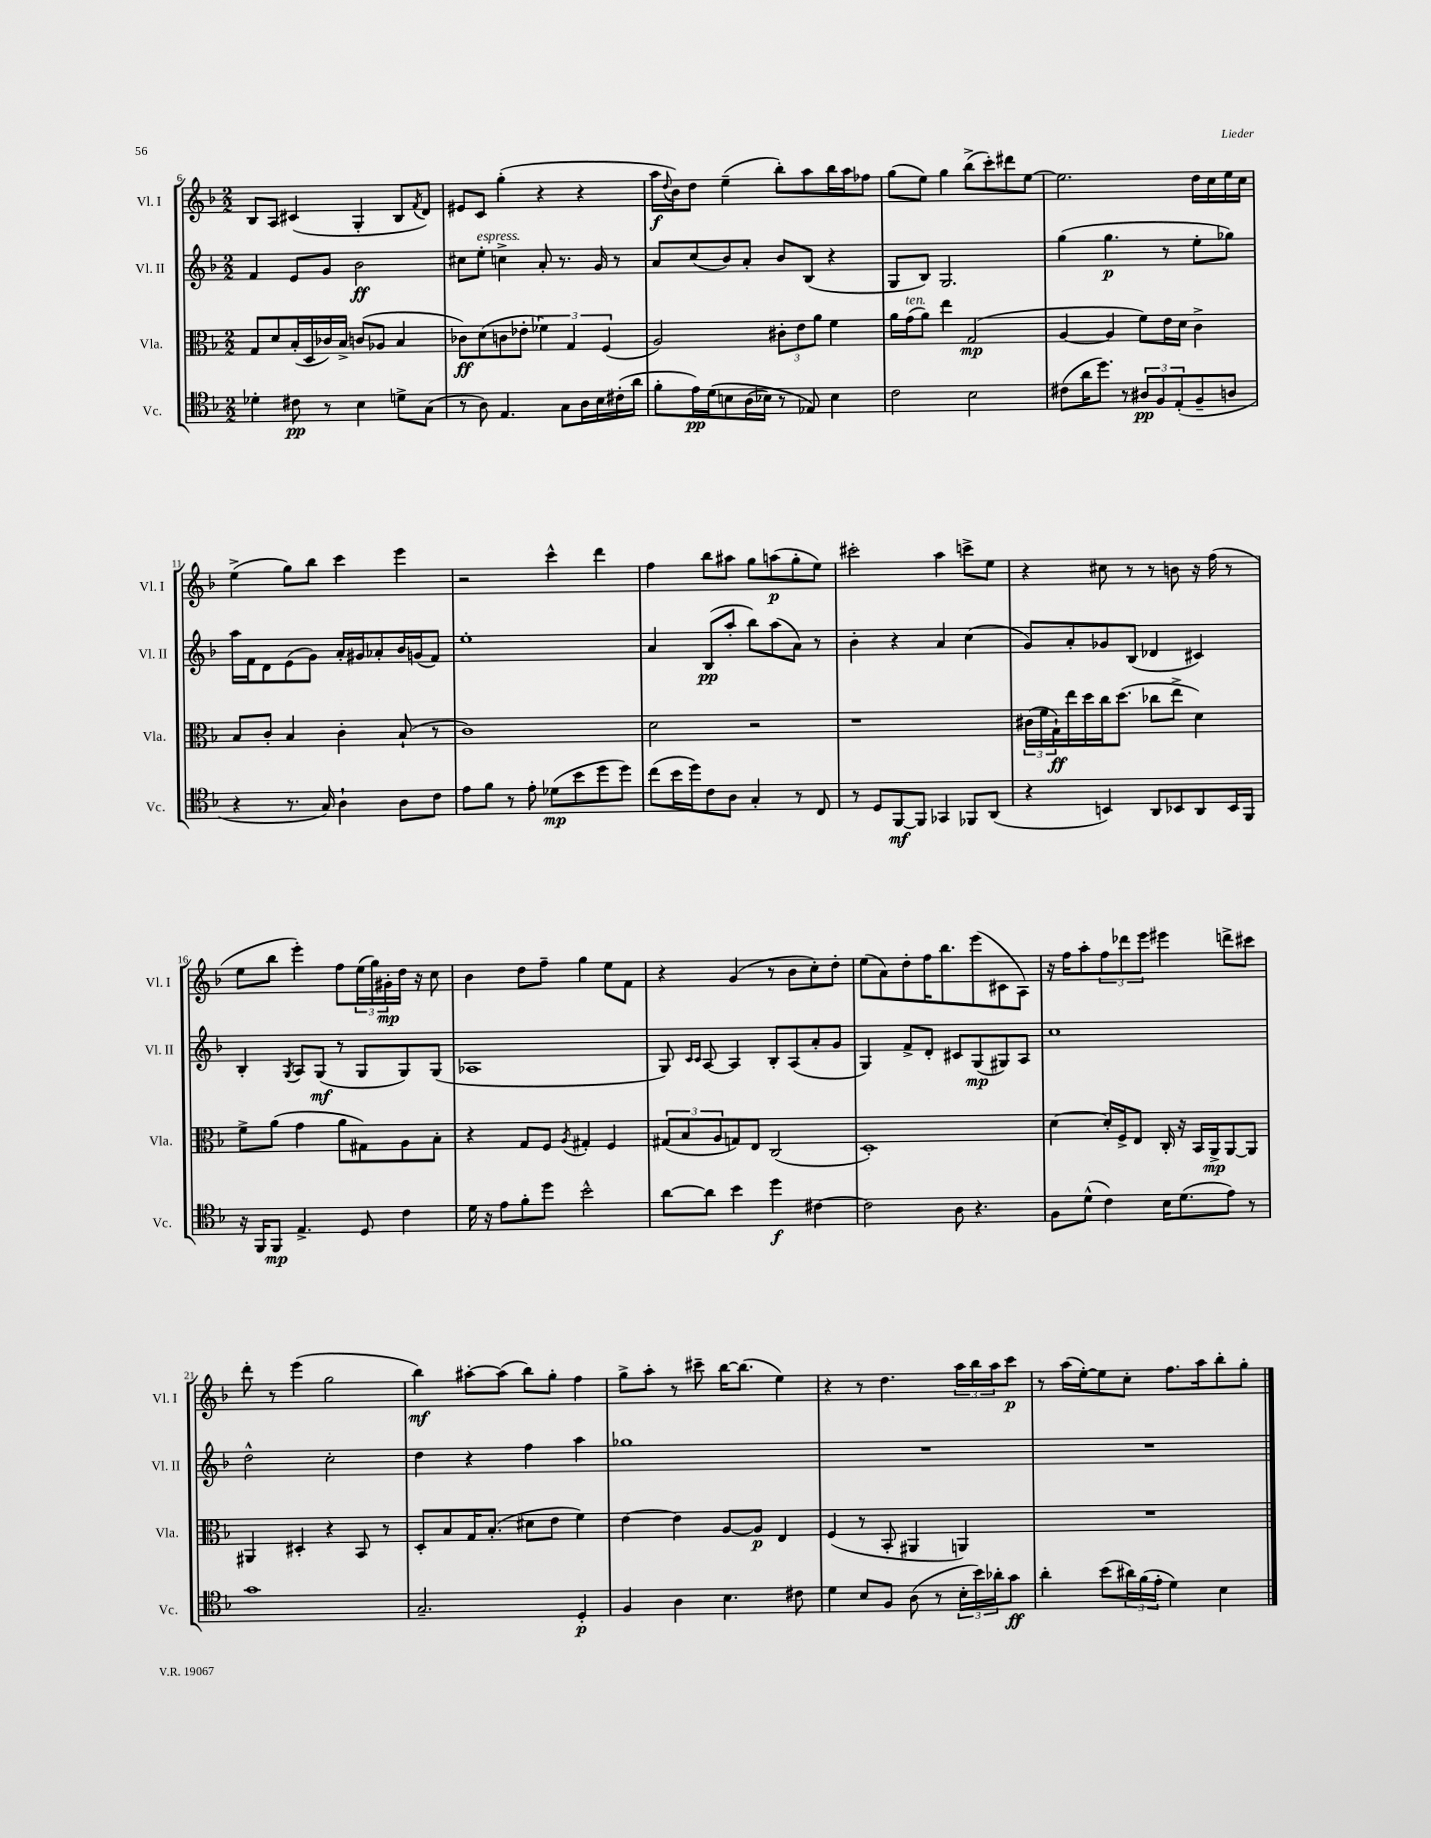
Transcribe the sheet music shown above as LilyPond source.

<<
\new StaffGroup <<
\new Staff = "s0" \with { instrumentName = "Vl. I" shortInstrumentName = "Vl. I" } {
    \clef treble \key f \major \numericTimeSignature \time 2/2
    bes8 a8 cis'4( g4-. bes8 \acciaccatura { f'8 } d'8) |
    eis'8 c'8 g''4-.( r4 r4 |
    a''16\f \appoggiatura { d''8 } bes'16) d''8 e''4--( bes''8-.) a''8 bes''16 a''16 fes''8 |
    g''8( e''8) g''4 bes''8->( c'''8-.) dis'''8 e''8~ |
    e''2. d''16 c''16 e''16 c''16 |
    e''4->( g''8) bes''8 c'''4 e'''4 |
    r2 c'''4-^ d'''4 |
    f''4 bes''8 ais''8 g''8 a''8\p( g''8-. e''8) |
    cis'''2-. a''4 c'''8-> e''8 |
    r4 cis''8 r8 r8 b'8 r16 f''16( r8 |
    e''8 bes''8 e'''4-.) f''8 \tuplet 3/2 { e''16( g''16) gis'16-.\mp } d''16 r16 c''8 |
    bes'4 d''8 f''8-- g''4 e''8 f'8 |
    r4 g'4( r8 bes'8 c''8-.) d''8-. |
    e''8( a'8) d''8-. f''16 bes''8. e'''8( cis'8 a8) |
    r16 f''16 a''8-. \tuplet 3/2 { f''8 des'''8 e'''8 } eis'''4 d'''8-> cis'''8 |
    d'''8-. r8 e'''4( g''2 |
    bes''4\mf) ais''8~-. ais''8( bes''8) g''8-. f''4 |
    g''8-> a''8-. r8 cis'''8-- bes''16~ bes''8.( e''4) |
    r4 r8 d''4. \tuplet 3/2 { a''16 bes''16 a''16 } c'''8\p |
    r8 a''16( e''16~-.) e''8 c''8-. f''8. a''16 bes''8-. g''8-. \bar "|." |
}
\new Staff = "s1" \with { instrumentName = "Vl. II" shortInstrumentName = "Vl. II" } {
    \clef treble \key f \major \numericTimeSignature \time 2/2
    f'4 e'8 g'8 bes'2\ff |
    cis''8 e''8-.^\markup { \italic "espress." } c''4-> a'8-. r8. g'16 r8 |
    a'8 c''8( bes'8) a'8-. bes'8 bes8( r4 |
    g8 bes8) g2. |
    g''4( g''4.\p r8 e''8-. ges''8) |
    a''16 f'16 d'8 e'8( g'8) a'16-. gis'16 aes'8-. bes'16 g'16( f'8) |
    e''1-. |
    a'4 bes8\pp( a''8-. bes''8) a''8( a'8) r8 |
    bes'4-. r4 a'4 c''4( |
    g'8) a'8-. ges'8 bes8( des'4 cis'4) |
    bes4-. \acciaccatura { g8 } a8 g8\mf( r8 g8 g8) g8( |
    aes1 |
    g8) \grace { c'16 c'16 } a8~ a4 bes8-. a8( a'8-. g'8 |
    g4) f'8-> d'8-. cis'8 g8\mp( gis8) a8 |
    c''1 |
    d''2-^ c''2-. |
    d''4 r4 f''4 a''4 |
    ges''1 |
    R1 |
    R1 \bar "|." |
}
\new Staff = "s2" \with { instrumentName = "Vla." shortInstrumentName = "Vla." } {
    \clef alto \key f \major \numericTimeSignature \time 2/2
    g8 d'8 bes16-.( d16 ces'16) bes16-> c'8( aes8 bes4 |
    ces'8\ff) d'8( c'8 ees'8-. \tuplet 3/2 { fes'4) g4 f4( } |
    a2) \tuplet 3/2 { cis'8-. e'8 a'8 } f'4 |
    a'16 g'16^\markup { \italic "ten." }( a'8) e''4 g2\mp( |
    a4~ a4 f'8) e'16 d'16 c'4-> |
    bes8 c'8-. bes4 c'4-. bes8-!( r8 |
    c'1) |
    d'2 r2 |
    r1 |
    \tuplet 3/2 { cis'16( f'16 g16-!\ff) } e''16 d''16 c''16 d''8.( ces''8 e''8-> d'4) |
    f'8-> a'8( g'4 a'8 gis8) a8 bes8-. |
    r4 g8 f8 \acciaccatura { a8 } gis4-. f4 |
    \tuplet 3/2 { gis8( bes8 a8 } g8) e8 c2( |
    d1-.) |
    d'4~ d'16-. f16-> e8 c16-. r16 bes,16 a,16->\mp a,8~ a,8 |
    ais,4 dis4-. r4 bes,8 r8 |
    d8-. bes8 g16 bes8.-.( dis'8 e'8 f'4) |
    e'4~ e'4 a8~ a8\p e4 |
    f4( r8 bes,8-. ais,4 a,4) |
    R1 \bar "|." |
}
\new Staff = "s3" \with { instrumentName = "Vc." shortInstrumentName = "Vc." } {
    \clef tenor \key f \major \numericTimeSignature \time 2/2
    des'4-. cis'8\pp r8 bes4 d'8-> g8( |
    r8 a8) e4. g8 a16 bes16 cis'16-.( a'16 |
    f'8-. e'16\pp) d'16\( b8 a16( bes16) r8 ees8\) bes4 |
    c'2 bes2 |
    cis'8( a'16 d''8.) r8 \tuplet 3/2 { ais8\pp f8 e8-.( } f8-- a8 |
    r4 r8. g16) a4-! a8 c'8 |
    e'8 f'8 r8 e'8-. des'8\mp( bes'8 d''8 d''8) |
    c''8( bes'16 d''16) c'8 a8 g4-. r8 c8 |
    r8 d8 f,8~\mf f,8 ges,4 fes,8 a,8( |
    r4 b,4) a,8 bes,8 a,8 bes,16 f,16 |
    r16 f,16 f,8\mp e4.-> d8 c'4 |
    d'16 r16 e'8 f'8-. d''8 bes'2-^ |
    a'8~ a'8 bes'4 d''4\f cis'4~ |
    cis'2 a8 r4. |
    f8 d'8-^( c'4) bes16 d'8.( e'8) r8 |
    g'1 |
    g2.-- d4-.\p |
    f4 a4 bes4. cis'8 |
    d'4 bes8 f8 a8( r8 \tuplet 3/2 { bes16-. bes'16) aes'16-. } g'8\ff |
    a'4-. bes'8( \tuplet 3/2 { ais'16) f'16( e'16-. } d'4) bes4 \bar "|." |
}
>>
>>
\layout { \context { \Score currentBarNumber = #6 } }
